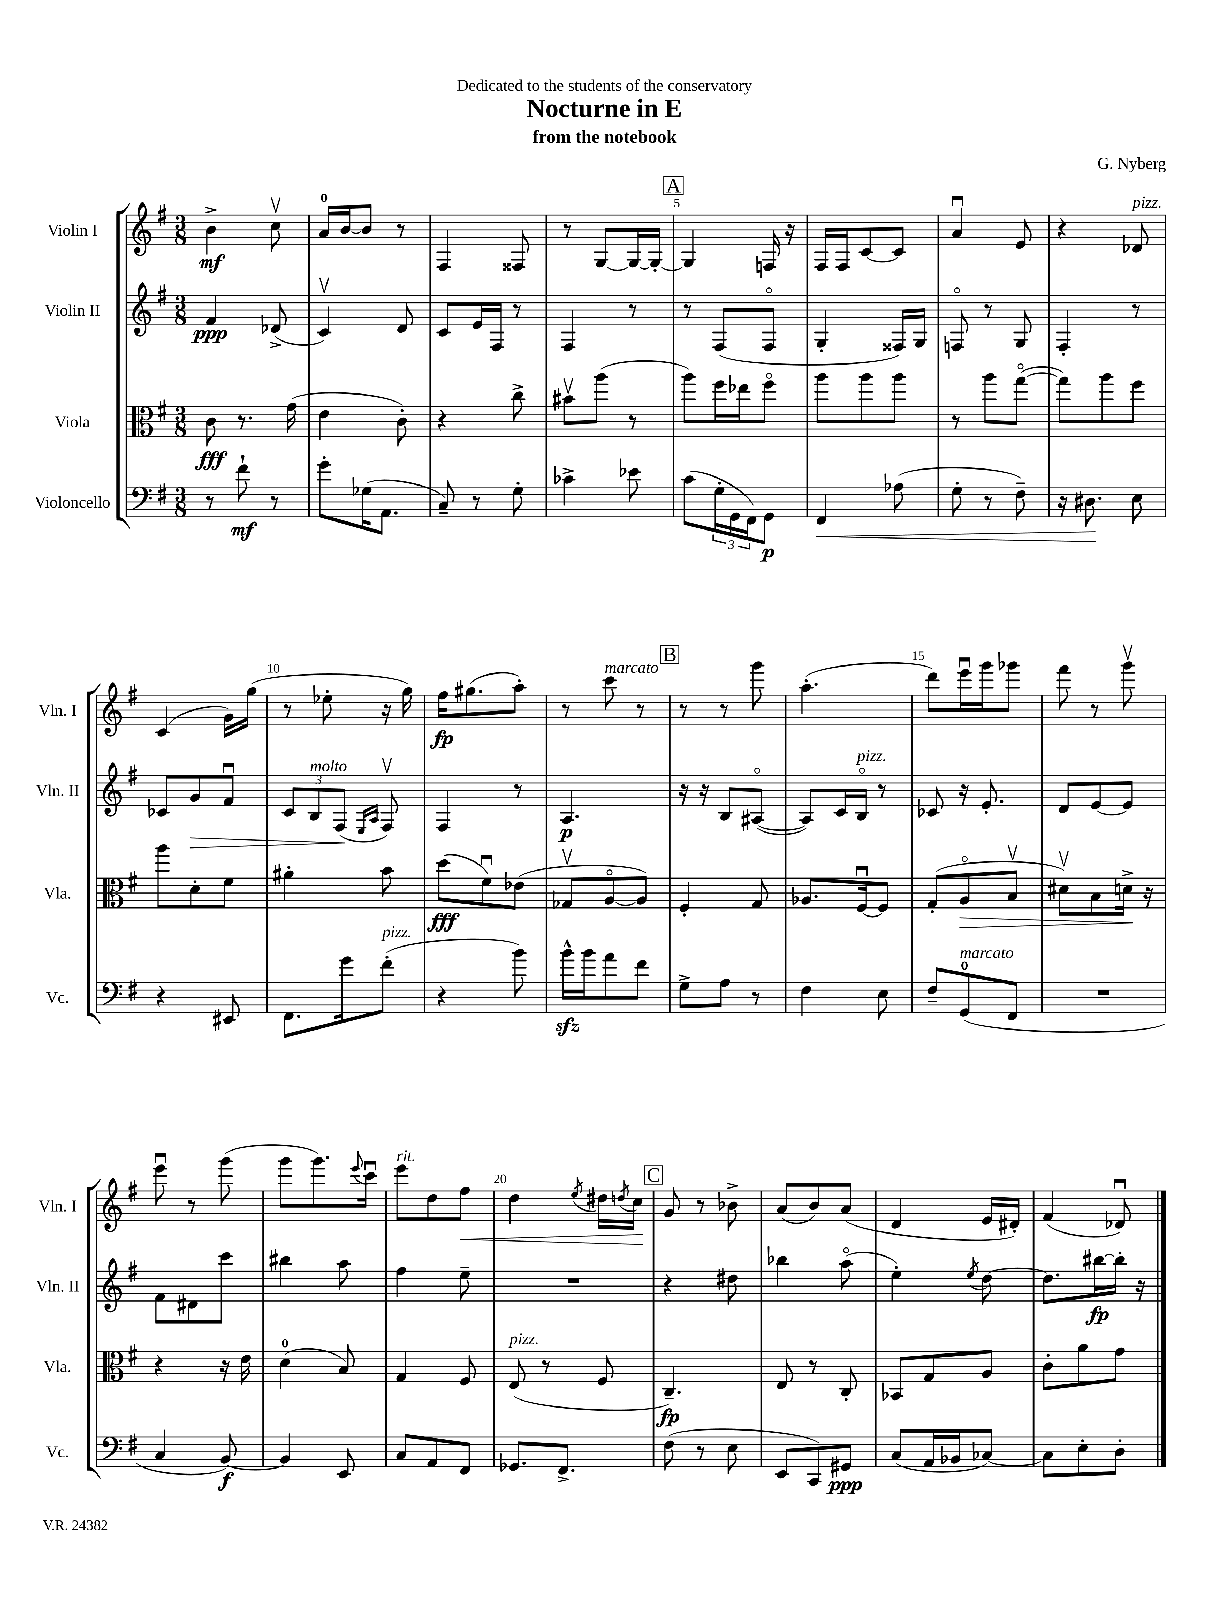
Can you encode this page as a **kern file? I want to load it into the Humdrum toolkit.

**kern	**kern	**kern	**kern
*staff4	*staff3	*staff2	*staff1
*clefF4	*clefC3	*clefG2	*clefG2
*k[f#]	*k[f#]	*k[f#]	*k[f#]
*M3/8	*M3/8	*M3/8	*M3/8
8r	8c\	4f#/	4b^\
8f#`\	8.r	.	.
8r	.	(8d-^/	8ccv\
.	(16g\	.	.
=	=	=	=
8g'\L	4e\	4cv/)	16a/LL
.	.	.	[16b/J
(16G-\K	.	.	8b/]J
8.AA\J	.	.	.
.	8c'\)	8d/	8r
=	=	=	=
8C~/)	4r	8c/L	4F#/
8r	.	16e/L	.
.	.	16F#/JJ	.
8G'\	8cc^\	8r	8F##/
=	=	=	=
4c-^\	8b#v\L	4F#/	8r
.	(8aa\J	.	[8G/L
8e-\	8r	8r	16G/_L
.	.	.	16G'/_JJ
=	=	=	=
(8c\L	8aa\L)	8r	4G/]
24G'\L	16ff#\L	(8F#/L	.
24GG\	.	.	.
.	16ee-\J	.	.
24FF#\J)	.	.	.
8GG\J	8ff#o\J	8F#o/J	16F/
.	.	.	16r
=	=	=	=
4FF#/	8aa\L	4G'/	16F#/LL
.	.	.	16F#/J
.	8aa\	.	[8c/
(8A-\	8aa\J	16F##/LL)	8c/]J
.	.	16G/JJ	.
=	=	=	=
8G'\	8r	8Fo/	4au/
8r	8aa\L	8r	.
8F#~\)	([8ggo\J	8G/	8e/
=	=	=	=
16r	8gg\]L)	4F#'/	4r
8.D#\	.	.	.
.	8aa\	.	.
8E\	8ff#\J	8r	8d-/
=	=	=	=
4r	8aa\L	8c-/L	(4c/
.	8d'\	8g/	.
8EE#/	8f#\J	8f#u/J	16g\LL)
.	.	.	(16gg\JJ
=	=	=	=
8.FF#\L	4a#'\	12c/L	8r
.	.	12B/	.
.	.	.	8ee-'\
.	.	(12F#/J	.
16g\k	.	.	.
.	.	16qqE/LL	.
.	.	16qqA/JJ	.
(8f#'\J	8b\	8F#v/)	16r
.	.	.	16gg\)
=	=	=	=
4r	(8dd\L	4F#/	16ff#\LK
.	.	.	(8.gg#\
.	8f#u\)	.	.
8b\)	(8e-\J	8r	8aa'\J)
=	=	=	=
16b^^\LL	8G-v/L	4.A/	8r
16b\J	.	.	.
8a\	[8Ao/	.	8ccc\
8f#\J	8A/]J)	.	8r
=	=	=	=
8G^\L	4F#'/	16r	8r
.	.	16r	.
8A\J	.	8B/L	8r
8r	8G/	([8A#o/J	8ggg\
=	=	=	=
4F#\	8.A-/L	8A#/]L)	(4.aa'\
.	.	16c/L	.
.	[16F#u/k	16Bo/JJ	.
8E\	8F#/]J	8r	.
=	=	=	=
8F#~/L	(8G'/L	8c-/	8ddd\L)
(8GG/	8Ao/	16r	16eeeu\L
.	.	8.e'/	16ggg\J
8FF#/J	8Bv/J	.	8ggg-\J
=	=	=	=
4.r	8d#v\L)	8d/L	8fff#\
.	8B\	[8e/	8r
.	16d^\Jk	8e/]J	8gggv\
.	16r	.	.
=	=	=	=
4C/	4r	8f#\L	8eeeu\
.	.	8d#\	8r
[8BB/)	16r	8ccc\J	(8ggg\
.	16e\	.	.
=	=	=	=
4BB/]	(4d\	4bb#\	8ggg\L
.	.	.	8.ggg\)
8EE/	8B/)	8aa\	.
.	.	.	8qqeee/
.	.	.	16cccu\Jk
=	=	=	=
8C/L	4G/	4ff#\	8eee\L
8AA/	.	.	8dd\
8FF#/J	8F#/	8ee~\	8ff#\J
=	=	=	=
8.GG-/L	(8E/	4.r	4dd\
.	8r	.	.
8.FF#^/J	.	.	.
.	.	.	8qee/
.	8F#/	.	16dd#\LL
.	.	.	8qdd/
.	.	.	16cc\JJ
=	=	=	=
(8F#\	4.C~/)	4r	8g/
8r	.	.	8r
8E\	.	8dd#\	8b-^\
=	=	=	=
8EE/L	8E/	4bb-\	(8a/L
8CC/)	8r	.	8b/)
8GG#/J	8C'/	(8aao\	(8a/J
=	=	=	=
(8C/L	8BB-/L	4ee'\)	4d/
16AA/L	8G/	.	.
16BB-/J	.	.	.
.	.	8qee/	.
[8C-/J)	8A/J	[8dd\	16e/LL
.	.	.	16d#'/JJ)
=	=	=	=
8C-\]L	8c'\L	8.dd\]L	(4f#/
8E'\	8a\	.	.
.	.	[16bb#\L	.
8D'\J	8g\J	16bb#'\]JJ	8d-u/)
.	.	16r	.
==	==	==	==
*-	*-	*-	*-
